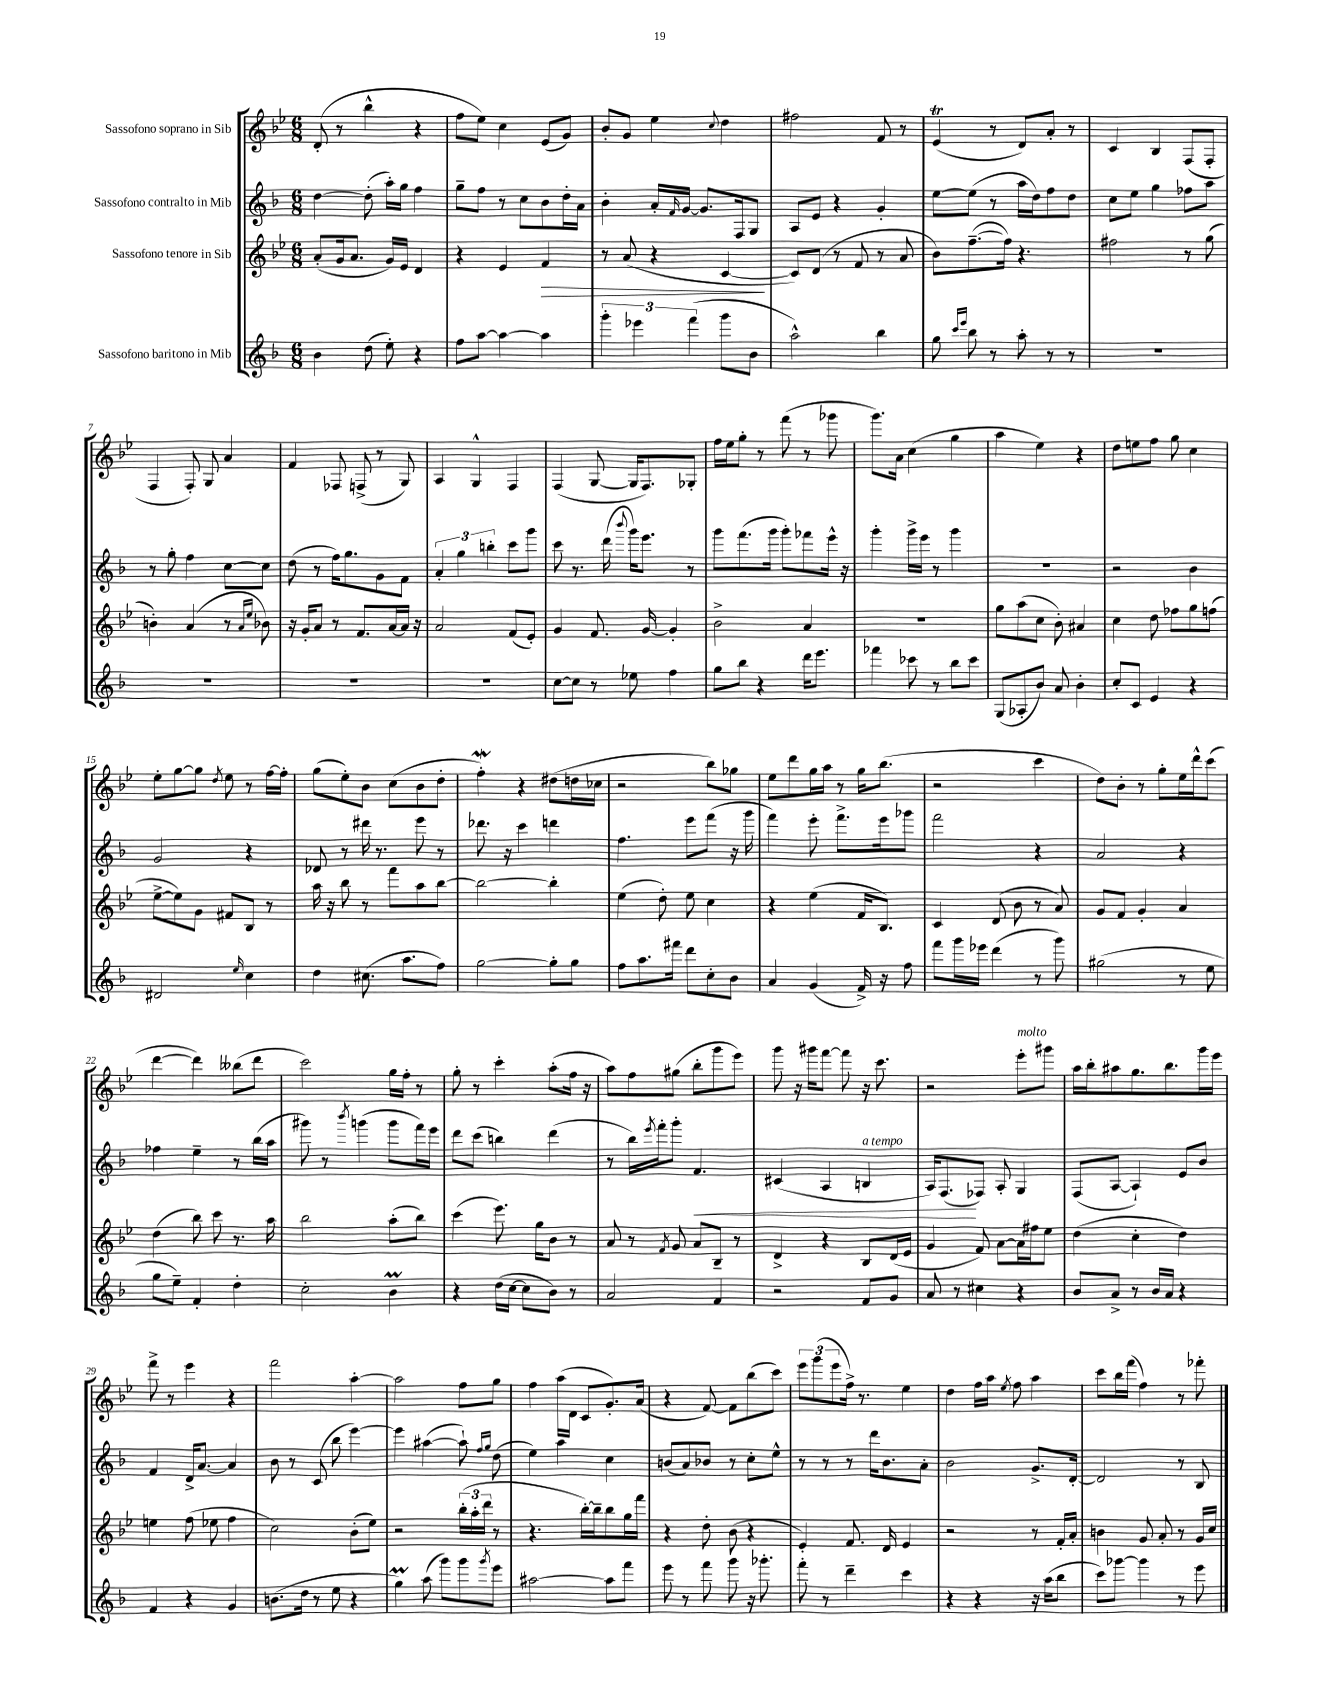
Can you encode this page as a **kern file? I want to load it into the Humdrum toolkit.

**kern	**kern	**kern	**kern
*staff4	*staff3	*staff2	*staff1
*clefG2	*clefG2	*clefG2	*clefG2
*k[b-]	*k[b-e-]	*k[b-]	*k[b-e-]
*M6/8	*M6/8	*M6/8	*M6/8
4b-	(8a'	[4dd	(8d'
.	16g	.	8r
.	8.a	.	.
(8dd	.	(8dd']	4bb-^^
8ee')	16g)	16aa')	.
.	16e-	16gg	.
4r	4d	4ff	4r
=	=	=	=
8ff	4r	8gg~	8ff
[8aa	.	8ff	8ee-)
4aa_	4e-	8r	4cc
.	.	8cc	.
4aa]	4f	8b-	(8e-
.	.	16dd'	8g)
.	.	16a	.
=	=	=	=
6ggg'	8r	4b-'	8b-'
.	(8a	.	8g
6eee-	.	.	.
.	4r	16a'	4ee-
.	.	16qqf	.
.	.	[16g	.
(6fff	.	.	.
.	.	8.g]	.
.	.	.	8qqcc
8ggg	[4c	.	4dd
.	.	16F	.
8b-	.	8G	.
=	=	=	=
2aa^^)	8c])	8A	2ff#
.	(8d	8e	.
.	8r	4r	.
.	8f	.	.
4bb-	8r	4g'	8f
.	8a	.	8r
=	=	=	=
8gg	8b-)	[8ee	(4e-
16qqccc	.	.	.
16qqeee	.	.	.
8bb-	([8.ff~	(8ee]	.
8r	.	8r	8r
.	16ff])	.	.
8aa'	4.r	16aa	8d)
.	.	16dd)	.
8r	.	8ff	8a'
8r	.	8dd	8r
=	=	=	=
2.r	2ff#	8cc	4c
.	.	8ee	.
.	.	4gg	4B-
.	8r	8ff-	(8F
.	(8gg	8aa	8F'
=	=	=	=
2.r	4b')	8r	4F
.	.	8gg'	.
.	(4a	4ff	8F')
.	.	.	8G
.	8r	[8cc	4a
.	16qqa	.	.
.	16qqee-	.	.
.	8b-)	8cc]	.
=	=	=	=
2.r	16r	(8dd	4f
.	16g'	.	.
.	8a	8r	.
.	8r	16ff)	8F-
.	.	8.gg	.
.	8.f	.	(8F^
.	.	8g	8r
.	[16a	.	.
.	16a]	8f	8G)
.	16r	.	.
=	=	=	=
2.r	2a	6a'	4A
.	.	6gg	.
.	.	.	4G^^
.	.	6bb'	.
.	(8f	8ccc	4F
.	8e-')	8ggg	.
=	=	=	=
[8cc	4g	8ccc	(4F
8cc]	.	8.r	.
8r	8.f	.	[8G
.	.	(16ddd	.
.	.	8qqbbb-	.
8ee-	.	16ggg)	16G]
.	[16g	8.eee	8.F)
4ff	4g']	.	.
.	.	8r	8G-'
=	=	=	=
8gg	2b-^	8ggg	16ff
.	.	.	16ee-
8bb-	.	(8.fff	8gg'
4r	.	.	8r
.	.	16ggg	.
.	.	8ggg')	(8fff
16ddd	4a	8fff-	8r
8.eee	.	.	.
.	.	16eee^^	8ggg-
.	.	16r	.
=	=	=	=
4fff-	2.r	4ggg'	8.ggg)
.	.	.	16a
8ccc-	.	16ggg^	(4cc
.	.	16eee	.
8r	.	8r	.
8bb-	.	4ggg	4gg
8ccc-	.	.	.
=	=	=	=
(8G	8gg	2.r	4aa
8A-'	(8aa	.	.
8b-)	8cc	.	4ee-)
8a	8b-')	.	.
4b-'	4a#	.	4r
=	=	=	=
8cc'	4cc	2r	8dd
8c	.	.	8ee
4e	8dd	.	8ff
.	8ff-	.	8gg
4r	8gg	4b-	4cc
.	(8ff	.	.
=	=	=	=
2d#	[8ee-^	2g	8ee-'
.	8ee-])	.	[8gg
.	8g	.	8gg]
.	.	.	8qdd
.	8f#	.	8ee-
16qqee	.	.	.
4cc	8B-	4r	8r
.	8r	.	[16ff
.	.	.	16ff']
=	=	=	=
4dd	16aa	8d-	(8gg
.	16r	.	.
.	8bb-	8r	8ee-')
(8.cc#	8r	16ddd#	8b-
.	.	8.r	.
.	8fff	.	(8cc
8.aa	.	.	.
.	8aa	8eee	8b-
8ff)	[8bb-	8r	8dd'
=	=	=	=
[2gg	2bb-_	8.ddd-	4ff')
.	.	16r	.
.	.	4ccc	4r
8gg']	4bb-']	4ddd	(8dd#
8gg	.	.	16dd
.	.	.	16cc-
=	=	=	=
8ff	(4ee-	4.ff	2r
8.aa	.	.	.
.	8dd')	.	.
16fff#	.	.	.
8ddd	8ee-	8eee	.
8cc'	4cc	(8fff	8bb-)
8b-	.	16r	8gg-
.	.	16ggg	.
=	=	=	=
4a	4r	4fff)	8ee-
.	.	.	8ddd
(4g	(4ee-	8eee'	16gg
.	.	.	16aa
.	.	8.fff^	8r
16f^)	16f	.	16gg
16r	8.B-)	16eee	(8.bb-
8ff	.	8ggg-	.
=	=	=	=
8fff	4c	2fff	2r
16ggg	.	.	.
16eee-	.	.	.
(4ddd	(8d	.	.
.	8b-	.	.
8r	8r	4r	4ccc
8ggg)	8a)	.	.
=	=	=	=
(2gg#	8g	2a	8dd)
.	8f	.	8b-'
.	4g'	.	8r
.	.	.	8gg'
8r	4a	4r	16ee-
.	.	.	16ddd^^
8ee	.	.	(8ccc
=	=	=	=
8gg	(4dd	4ff-	[4ddd
8ee~)	.	.	.
4f'	8bb-)	4ee~	4ddd])
.	8ccc	.	.
4dd'	8.r	8r	(8bb--
.	.	(16bb-	8ddd
.	16aa	16aa	.
=	=	=	=
2cc'	2bb-	8ggg#)	2ccc)
.	.	8r	.
.	.	8qbbb-	.
.	.	(4ggg	.
4b-	(8aa'	8ggg	16gg
.	.	.	16ff'
.	8bb-)	16fff)	8r
.	.	16eee	.
=	=	=	=
4r	(4ccc	8ddd	8gg'
.	.	(8ccc	8r
(16dd	8.eee-)	4bb)	4ccc'
[16cc	.	.	.
8cc]	.	.	.
.	16gg	.	.
8b-)	8b-	(4ddd	(8aa'
8r	8r	.	16ff
.	.	.	16r
=	=	=	=
2a	8a	8r	8aa)
.	8r	16bb-)	8ff
.	.	8qeee	.
.	.	16fff'	.
.	8qf	.	.
.	8g	8ggg'	(8gg#
.	8a	4.f	8bb-'
4f	8B-~	.	8ggg
.	8r	.	8eee-)
=	=	=	=
2r	4d^	(4c#	8ggg
.	.	.	16r
.	.	.	16ggg#
.	4r	4A	[8fff
.	.	.	8fff]
8f	8B-	4B	16r
.	.	.	8.ccc
8g	(16d	.	.
.	16e-	.	.
=	=	=	=
8a	4g	16A)	2r
.	.	(8.F	.
8r	.	.	.
4cc#	8f)	8F-)	.
.	[8a	8A'	.
4r	16a]	4G	8eee-'
.	16ff#	.	.
.	8ee-	.	8ggg#
=	=	=	=
8b-	(4dd	(8F	16aa
.	.	.	16bb-'
8a^	.	[8A	8aa#
8r	4cc'	4A`])	8.gg
16b-	.	.	.
16a	.	.	8.bb-
4r	4dd)	8e	.
.	.	8b-	16ggg
.	.	.	16eee-
=	=	=	=
4f	4ee	4f	8fff^
.	.	.	8r
4r	(8ff	16d^	4eee-
.	.	[8.a	.
.	8ee-	.	.
4g	4ff	4a]	4r
=	=	=	=
(8.b	2cc)	8b-	2fff
.	.	8r	.
16dd	.	.	.
8r	.	(8c	.
8ee	.	8bb-	.
4r	(8b-'	[4eee)	[4aa'
.	8ee-)	.	.
=	=	=	=
4gg)	2r	4eee]	2aa]
(8aa	.	([4aa#	.
8ggg)	.	.	.
8ggg	(24bb-'	8aa#`])	8ff
.	24aa'	.	.
.	24ddd	.	.
.	.	16qqff	.
8qggg	.	16qqgg	.
8eee	8r	(8dd	8gg
=	=	=	=
[2aa#	4.r	4ee)	4ff
.	.	4aa	(16aa
.	.	.	16d
.	[16bb-')	.	8c
.	16bb-~]	.	.
8aa#]	8bb-	4cc	8.g')
8fff	16gg	.	.
.	16fff	.	(16a
=	=	=	=
8eee	4r	(8b	4r
8r	.	8a)	.
8fff	8dd'	8b-	[8f)
8ggg	(8b-	8r	8f]
16r	4r	8cc'	(8bb-
8.ggg-'	.	.	.
.	.	8ee^^	8ccc)
=	=	=	=
8fff'	4e-')	8r	12eee-
.	.	.	(12ggg
8r	.	8r	.
.	.	.	12eee-
4ddd~	8.f	8r	16ff^)
.	.	.	8.r
.	.	16ddd	.
.	16d	8.b-	.
4ccc	4e-	.	4ee-
.	.	8a'	.
=	=	=	=
4r	2r	2b-	4dd
4r	.	.	16ff
.	.	.	16aa
.	.	.	8qee-
.	.	.	8ff
16r	8r	8.g^	4aa
(16aa	.	.	.
8bb-	16f'	.	.
.	16a'	[16d'	.
=	=	=	=
8ccc)	4b	2d]	8ccc
[8ggg-	.	.	16bb-
.	.	.	(16fff
4ggg-]	8g	.	4ff)
.	8a'	.	.
8r	8r	8r	8r
8eee	16g	8B-	8fff-'
.	16cc	.	.
==	==	==	==
*-	*-	*-	*-
